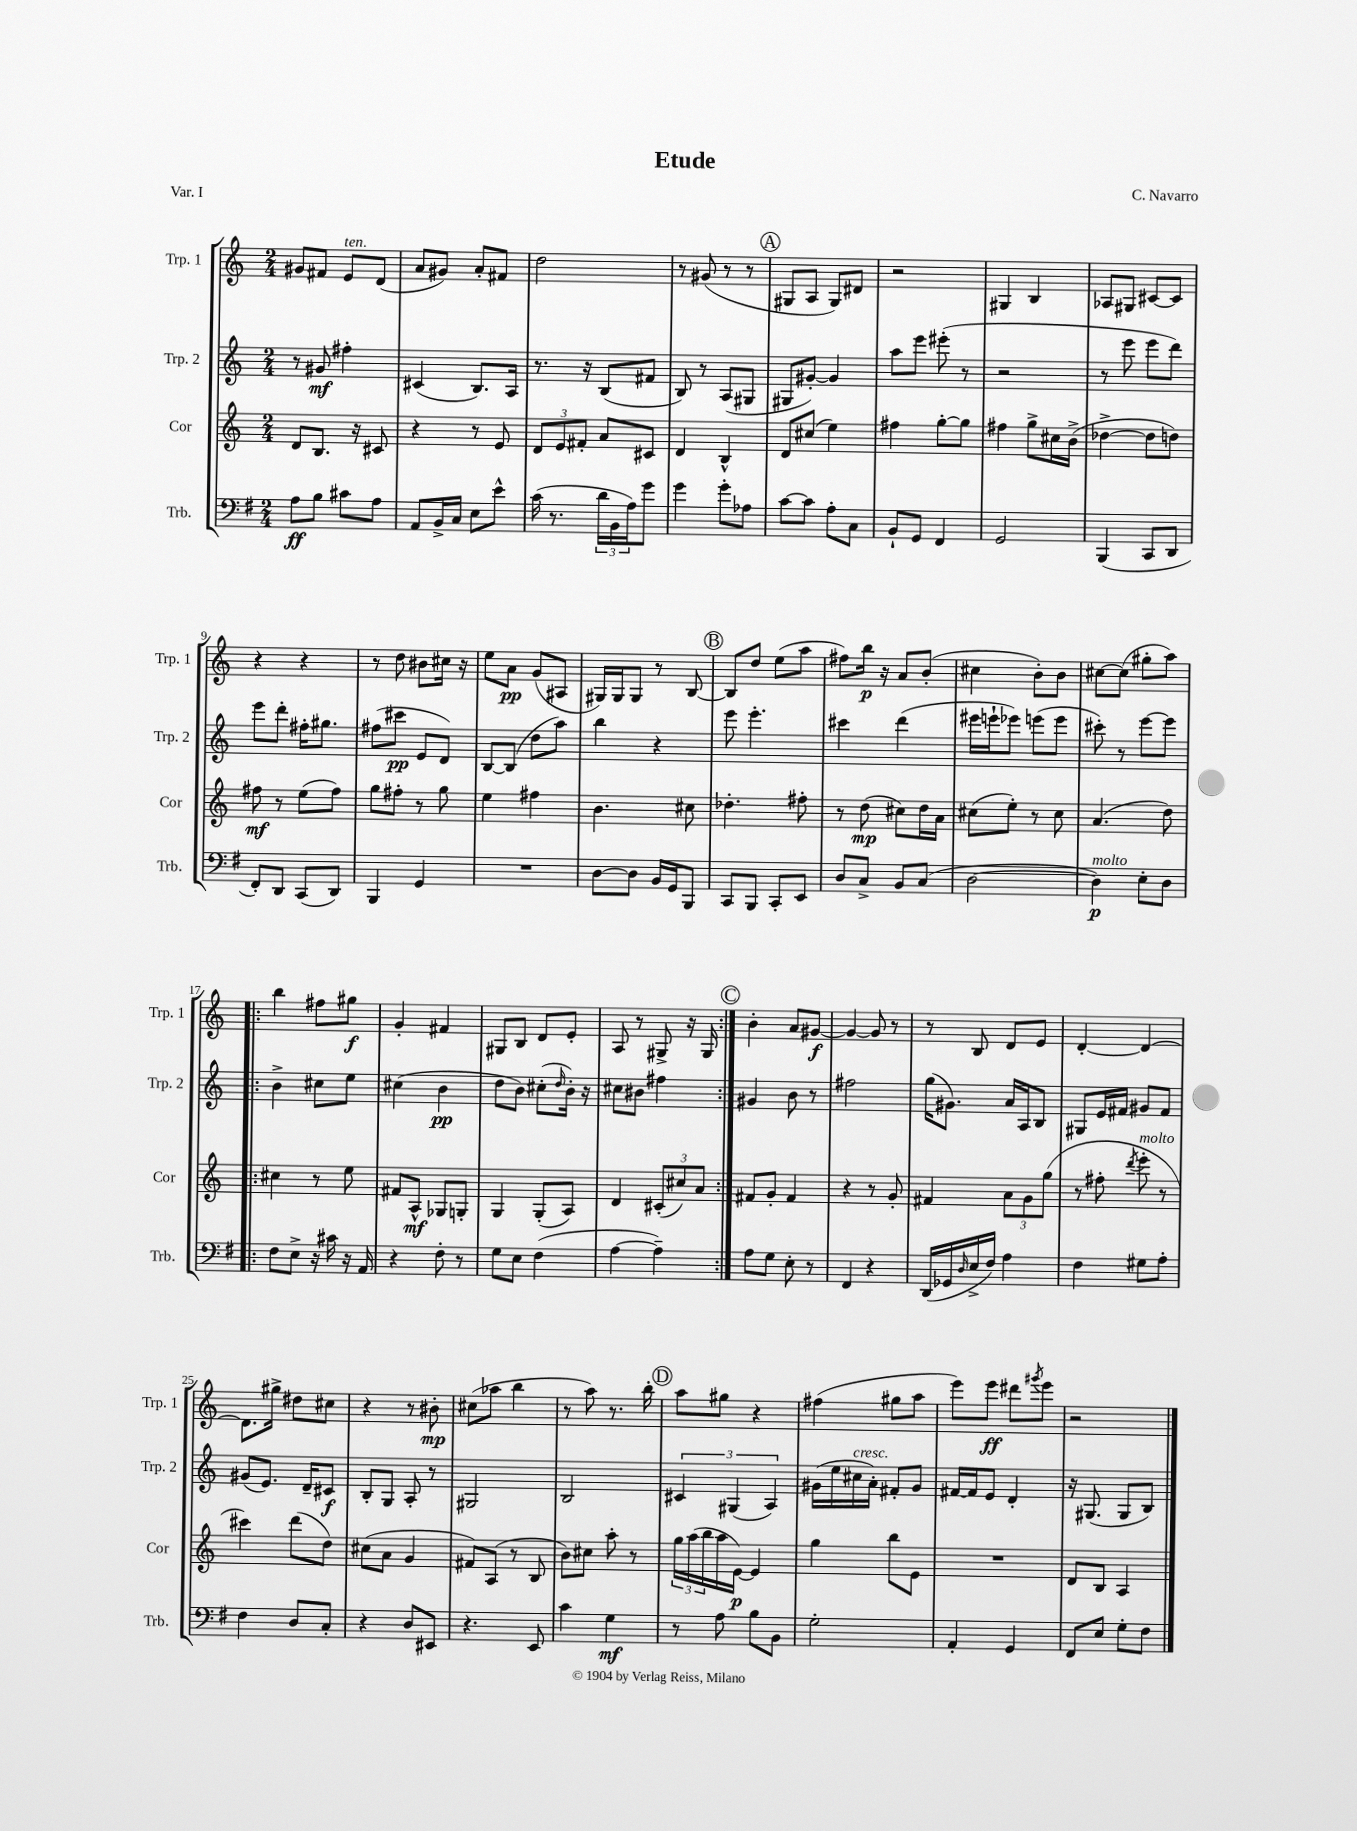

**kern	**dynam	**kern	**dynam	**kern	**dynam	**kern	**dynam
*part4	*part4	*part3	*part3	*part2	*part2	*part1	*part1
*staff4	*staff4	*staff3	*staff3	*staff2	*staff2	*staff1	*staff1
*I"Trb.	*	*I"Cor	*	*I"Trp. 2	*	*I"Trp. 1	*
*I'Trb.	*	*I'Cor	*	*I'Trp. 2	*	*I'Trp. 1	*
*clefF4	*	*clefG2	*	*clefG2	*	*clefG2	*
*k[f#]	*	*k[]	*	*k[]	*	*k[]	*
*M2/4	*	*M2/4	*	*M2/4	*	*M2/4	*
=1	=1	=1	=1	=1	=1	=1	=1
8A\L	ff	8d/L	.	8r	.	8g#X/L	.
8B\J	.	8.B/J	.	8g#X/	mf	8f#X/J	.
!	!	!	!	!	!	!LO:TX:a:i:t=ten.	!
8c#X\L	.	.	.	4ff#X'\	.	8e/L	.
.	.	16r	.	.	.	.	.
8A\J	.	8c#X/	.	.	.	(8d/J	.
=2	=2	=2	=2	=2	=2	=2	=2
8AA/L	.	4r	.	(4c#X/	.	8a/L	.
16BB^/L	.	.	.	.	.	8g#X/J)	.
16C/JJ	.	.	.	.	.	.	.
8E\L	.	8r	.	8.B/L)	.	8a'/L	.
8e^^\J	.	8e/	.	.	.	8f#X/J	.
.	.	.	.	16A/Jk	.	.	.
=3	=3	=3	=3	=3	=3	=3	=3
(16c\	.	12d/L	.	8.r	.	2dd\	.
8.r	.	.	.	.	.	.	.
.	.	12e/	.	.	.	.	.
.	.	12f#X'/J	.	.	.	.	.
.	.	.	.	16r	.	.	.
24d\LL	.	8a/L	.	(8B/L	.	.	.
24BB\	.	.	.	.	.	.	.
24A\J)	.	.	.	.	.	.	.
8g\J	.	8c#X/J	.	8f#X/J	.	.	.
=4	=4	=4	=4	=4	=4	=4	=4
4g\	.	4d/	.	8B/)	.	8r	.
.	.	.	.	8r	.	(8g#X/	.
8g'\L	.	4B^^/	.	(8A/L	.	8r	.
8A-X\J	.	.	.	8G#X/J	.	8r	.
!!LO:REH:place=s1:t=A
=5	=5	=5	=5	=5	=5	=5	=5
[8c\L	.	8d/L	.	8G#X/L	.	8G#X/L	.
8c\J]	.	(8cc#X/J	.	[8g#X'/J)	.	8A/J	.
8A'\L	.	4ee\)	.	4g#/]	.	8G#/L)	.
8C\J	.	.	.	.	.	8d#X/J	.
=6	=6	=6	=6	=6	=6	=6	=6
8BB`/L	.	4ff#X\	.	8aa\L	.	2r	.
8GG/J	.	.	.	8eee\J	.	.	.
4FF#/	.	[8gg'\L	.	(8eee#X'\	.	.	.
.	.	8gg\J]	.	8r	.	.	.
=7	=7	=7	=7	=7	=7	=7	=7
2GG/	.	4ff#X\	.	2r	.	4G#X/	.
.	.	8gg^\L	.	.	.	4B/	.
.	.	16cc#X\L	.	.	.	.	.
.	.	(16b^\JJ	.	.	.	.	.
=8	=8	=8	=8	=8	=8	=8	=8
(4BBB/	.	[4dd-X^\	.	8r	.	8A-X/L	.
.	.	.	.	8eee\	.	8G#X/J	.
8CC/L	.	8dd-\L]	.	8eee\L	.	[8c#X/L	.
8DD/J	.	8ddn\J)	.	8ddd\J)	.	8c#/J]	.
!!LO:LB:g=z
=9	=9	=9	=9	=9	=9	=9	=9
8FF#'/L)	.	8ff#X\	mf	8eee\L	.	4r	.
8DD/J	.	8r	.	8ddd'\J	.	.	.
(8CC/L	.	(8ee\L	.	16ff#X'\KL	.	4r	.
.	.	.	.	8.gg#X\J	.	.	.
8DD/J)	.	8ff#\J)	.	.	.	.	.
=10	=10	=10	=10	=10	=10	=10	=10
4BBB/	.	8gg\L	.	(8ff#X\L	.	8r	.
.	.	8ff#X'\J	.	8ccc#X\J	pp	8dd\	.
4GG/	.	8r	.	8e/L	.	8b#X\L	.
.	.	8gg\	.	8d/J)	.	16cc#X\Jk	.
.	.	.	.	.	.	16r	.
=11	=11	=11	=11	=11	=11	=11	=11
2r	.	4ee\	.	[8B/L	.	8ee\L	.
.	.	.	.	(8B/J]	.	8a\J	pp
.	.	4ff#X\	.	8dd\L	.	(8g/L	.
.	.	.	.	8aa\J)	.	8A#X/J	.
=12	=12	=12	=12	=12	=12	=12	=12
[8D\L	.	4.b\	.	4bb\	.	16G#X/LL)	.
.	.	.	.	.	.	16G#/J	.
8D\J]	.	.	.	.	.	8G#/J	.
16BB/LL	.	.	.	4r	.	8r	.
16GG/J	.	.	.	.	.	.	.
8BBB/J	.	8cc#X\	.	.	.	[8B/	.
!!LO:REH:place=s1:t=B
=13	=13	=13	=13	=13	=13	=13	=13
8CC/L	.	4.dd-X'\	.	8eee\	.	8B/L]	.
8BBB/J	.	.	.	4.eee'\	.	8dd/J	.
8CC'/L	.	.	.	.	.	(8ee\L	.
8EE/J	.	8ff#X'\	.	.	.	8aa\J	.
=14	=14	=14	=14	=14	=14	=14	=14
8D/L	.	8r	.	4ccc#X\	.	8ff#X\L)	.
8C^/J	.	(8dd\	mp	.	.	16bb\Jk	p
.	.	.	.	.	.	16r	.
8BB/L	.	8cc#X\L)	.	(4ddd\	.	8a/L	.
(8C/J	.	16dd\L	.	.	.	(8b'/J	.
.	.	16a\JJ	.	.	.	.	.
=15	=15	=15	=15	=15	=15	=15	=15
[2D\	.	(8cc#X\L	.	16eee#X\LL	.	4cc#X\	.
.	.	.	.	16eeen`\J	.	.	.
.	.	8ee'\J)	.	8eee-X\J)	.	.	.
.	.	8r	.	(8eeen\L	.	8b'\L)	.
.	.	8cc#\	.	8eee\J	.	8b\J	.
=16	=16	=16	=16	=16	=16	=16	=16
!LO:TX:a:i:t=molto	!	!	!	!	!	!	!
4D\])	p	(4.a/	.	8ccc#X'\)	.	[8cc#X\L	.
.	.	.	.	8r	.	(8cc#\J]	.
8E'\L	.	.	.	[8eee\L	.	8gg#X'\L	.
8D\J	.	8dd\)	.	8eee\J]	.	8aa\J)	.
!!LO:LB:g=z
=17!|:	=17!|:	=17!|:	=17!|:	=17!|:	=17!|:	=17!|:	=17!|:
8F#\L	.	4cc#X\	.	4b^\	.	4bb\	.
8E^\J	.	.	.	.	.	.	.
16r	.	8r	.	8cc#X\L	.	8ff#X\L	.
16c#X\	.	.	.	.	.	.	.
16r	.	8ee\	.	8ee\J	.	8gg#X\J	f
16AA/	.	.	.	.	.	.	.
=18	=18	=18	=18	=18	=18	=18	=18
4r	.	8f#X/L	.	(4cc#X\	.	4g'/	.
.	.	8A^^/J	mf	.	.	.	.
8F#'\	.	8G-X/L	.	4b\	pp	4f#X/	.
8r	.	8Gn'/J	.	.	.	.	.
=19	=19	=19	=19	=19	=19	=19	=19
8G\L	.	4G/	.	8dd\L	.	8G#X/L	.
8E\J	.	.	.	8b\J)	.	8B/J	.
(4F#\	.	(8G'/L	.	(8cc#X'\L	.	8d/L	.
.	.	.	.	16qqdd/	.	.	.
.	.	8A/J)	.	16b'\Jk)	.	8e'/J	.
.	.	.	.	16r	.	.	.
=20	=20	=20	=20	=20	=20	=20	=20
[4A\	.	4d/	.	8cc#X\L	.	8A/	.
.	.	.	.	8b#X\J	.	8r	.
4A~\])	.	(12c#X'/L	.	4ff#X\	.	8G#X^/	.
.	.	12cc#X/)	.	.	.	.	.
.	.	.	.	.	.	16r	.
.	.	12a/J	.	.	.	.	.
.	.	.	.	.	.	16G#/	.
!!LO:REH:place=s1:t=C
=21:|!	=21:|!	=21:|!	=21:|!	=21:|!	=21:|!	=21:|!	=21:|!
8A\L	.	8f#X/L	.	4g#X/	.	4b'\	.
8G\J	.	8g'/J	.	.	.	.	.
8E'\	.	4f#/	.	8b\	.	8a/L	.
8r	.	.	.	8r	.	[8g#X/J	f
=22	=22	=22	=22	=22	=22	=22	=22
4FF#/	.	4r	.	2ff#X\	.	4g#/_	.
4r	.	8r	.	.	.	8g#/]	.
.	.	8g'/	.	.	.	8r	.
=23	=23	=23	=23	=23	=23	=23	=23
(16DD/LL	.	4f#X/	.	(16gg\KL	.	8r	.
16GG-X/	.	.	.	8.g#X\J)	.	.	.
16qqD/	.	.	.	.	.	.	.
16E^/	.	.	.	.	.	8B/	.
16F#/JJ)	.	.	.	.	.	.	.
4A\	.	12a\L	.	16a/LL	.	8d/L	.
.	.	.	.	16A/J	.	.	.
.	.	12g\	.	.	.	.	.
.	.	.	.	8B/J	.	8e/J	.
.	.	(12gg\J	.	.	.	.	.
=24	=24	=24	=24	=24	=24	=24	=24
4F#\	.	8r	.	8G#X/L	.	[4d'/	.
.	.	8ff#X'\	.	16e/L	.	.	.
.	.	.	.	16f#X/JJ	.	.	.
.	.	8qddd/	.	.	.	.	.
!	!	!LO:TX:a:i:t=molto	!	!	!	!	!
8G#X\L	.	8eee'\	.	8g#X/L	.	4d/_	.
8A'\J	.	8r	.	8f#/J	.	.	.
!!LO:LB:g=z
=25	=25	=25	=25	=25	=25	=25	=25
4F#\	.	4ccc#X\)	.	(8g#X/L	.	8.d\L]	.
.	.	.	.	8.e/J)	.	.	.
.	.	.	.	.	.	16gg#X^\Jk	.
8D/L	.	(8ddd\L	.	.	.	8dd#X\L	.
.	.	.	.	16d~/KL	.	.	.
8C'/J	.	8dd\J)	.	8c#X/J	f	8cc#X\J	.
=26	=26	=26	=26	=26	=26	=26	=26
4r	.	(8cc#X\L	.	8B'/L	.	4r	.
.	.	8a\J	.	8G/J	.	.	.
8D/L	.	4g/	.	8A'/	.	8r	.
8EE#X/J	.	.	.	8r	.	8b#X'\	mp
=27	=27	=27	=27	=27	=27	=27	=27
4.r	.	8f#X/L)	.	2G#X/	.	(8cc#X\L	.
.	.	(8A/J	.	.	.	8aa-X\J	.
.	.	8r	.	.	.	4bb\	.
8EE/	.	8B/	.	.	.	.	.
=28	=28	=28	=28	=28	=28	=28	=28
4c\	.	8b\L)	.	2B/	.	8r	.
.	.	8cc#X\J	.	.	.	8aa\)	.
4G\	mf	8aa'\	.	.	.	8.r	.
.	.	8r	.	.	.	.	.
.	.	.	.	.	.	16bb'\	.
!!LO:REH:place=s1:t=D
=29	=29	=29	=29	=29	=29	=29	=29
8r	.	24gg\LL	.	6c#X/	.	8aa\L	.
.	.	(24aa\	.	.	.	.	.
.	.	24bb\	.	.	.	.	.
8A\	.	16aa\	.	.	.	8gg#X\J	.
.	.	.	.	(6G#X/	.	.	.
.	.	[16e\JJ)	p	.	.	.	.
8B\L	.	4e/]	.	.	.	4r	.
.	.	.	.	6A/)	.	.	.
8BB\J	.	.	.	.	.	.	.
=30	=30	=30	=30	=30	=30	=30	=30
2G'\	.	4gg\	.	(16g#X\LL	.	(4ff#X\	.
.	.	.	.	16ee\	.	.	.
!	!	!	!	!LO:TX:a:i:t=cresc.	!	!	!
.	.	.	.	16cc#X\	.	.	.
.	.	.	.	16a'\JJ)	.	.	.
.	.	8bb\L	.	8f#X'/L	.	8gg#X\L	.
.	.	8e\J	.	8g#/J	.	8aa\J	.
=31	=31	=31	=31	=31	=31	=31	=31
4AA'/	.	2r	.	[16f#X/LL	.	8eee\L)	.
.	.	.	.	16f#/J]	.	.	.
.	.	.	.	8e/J	.	8eee\J	ff
4GG/	.	.	.	4d'/	.	8ddd#X\L	.
.	.	.	.	.	.	8qggg#X/	.
.	.	.	.	.	.	8eee\J	.
=32	=32	=32	=32	=32	=32	=32	=32
8FF#/L	.	8d/L	.	16r	.	2r	.
.	.	.	.	(8.G#X/	.	.	.
8E/J	.	8B/J	.	.	.	.	.
8G'\L	.	4A/	.	8G#/L	.	.	.
8F#\J	.	.	.	8B/J)	.	.	.
==	==	==	==	==	==	==	==
*-	*-	*-	*-	*-	*-	*-	*-
